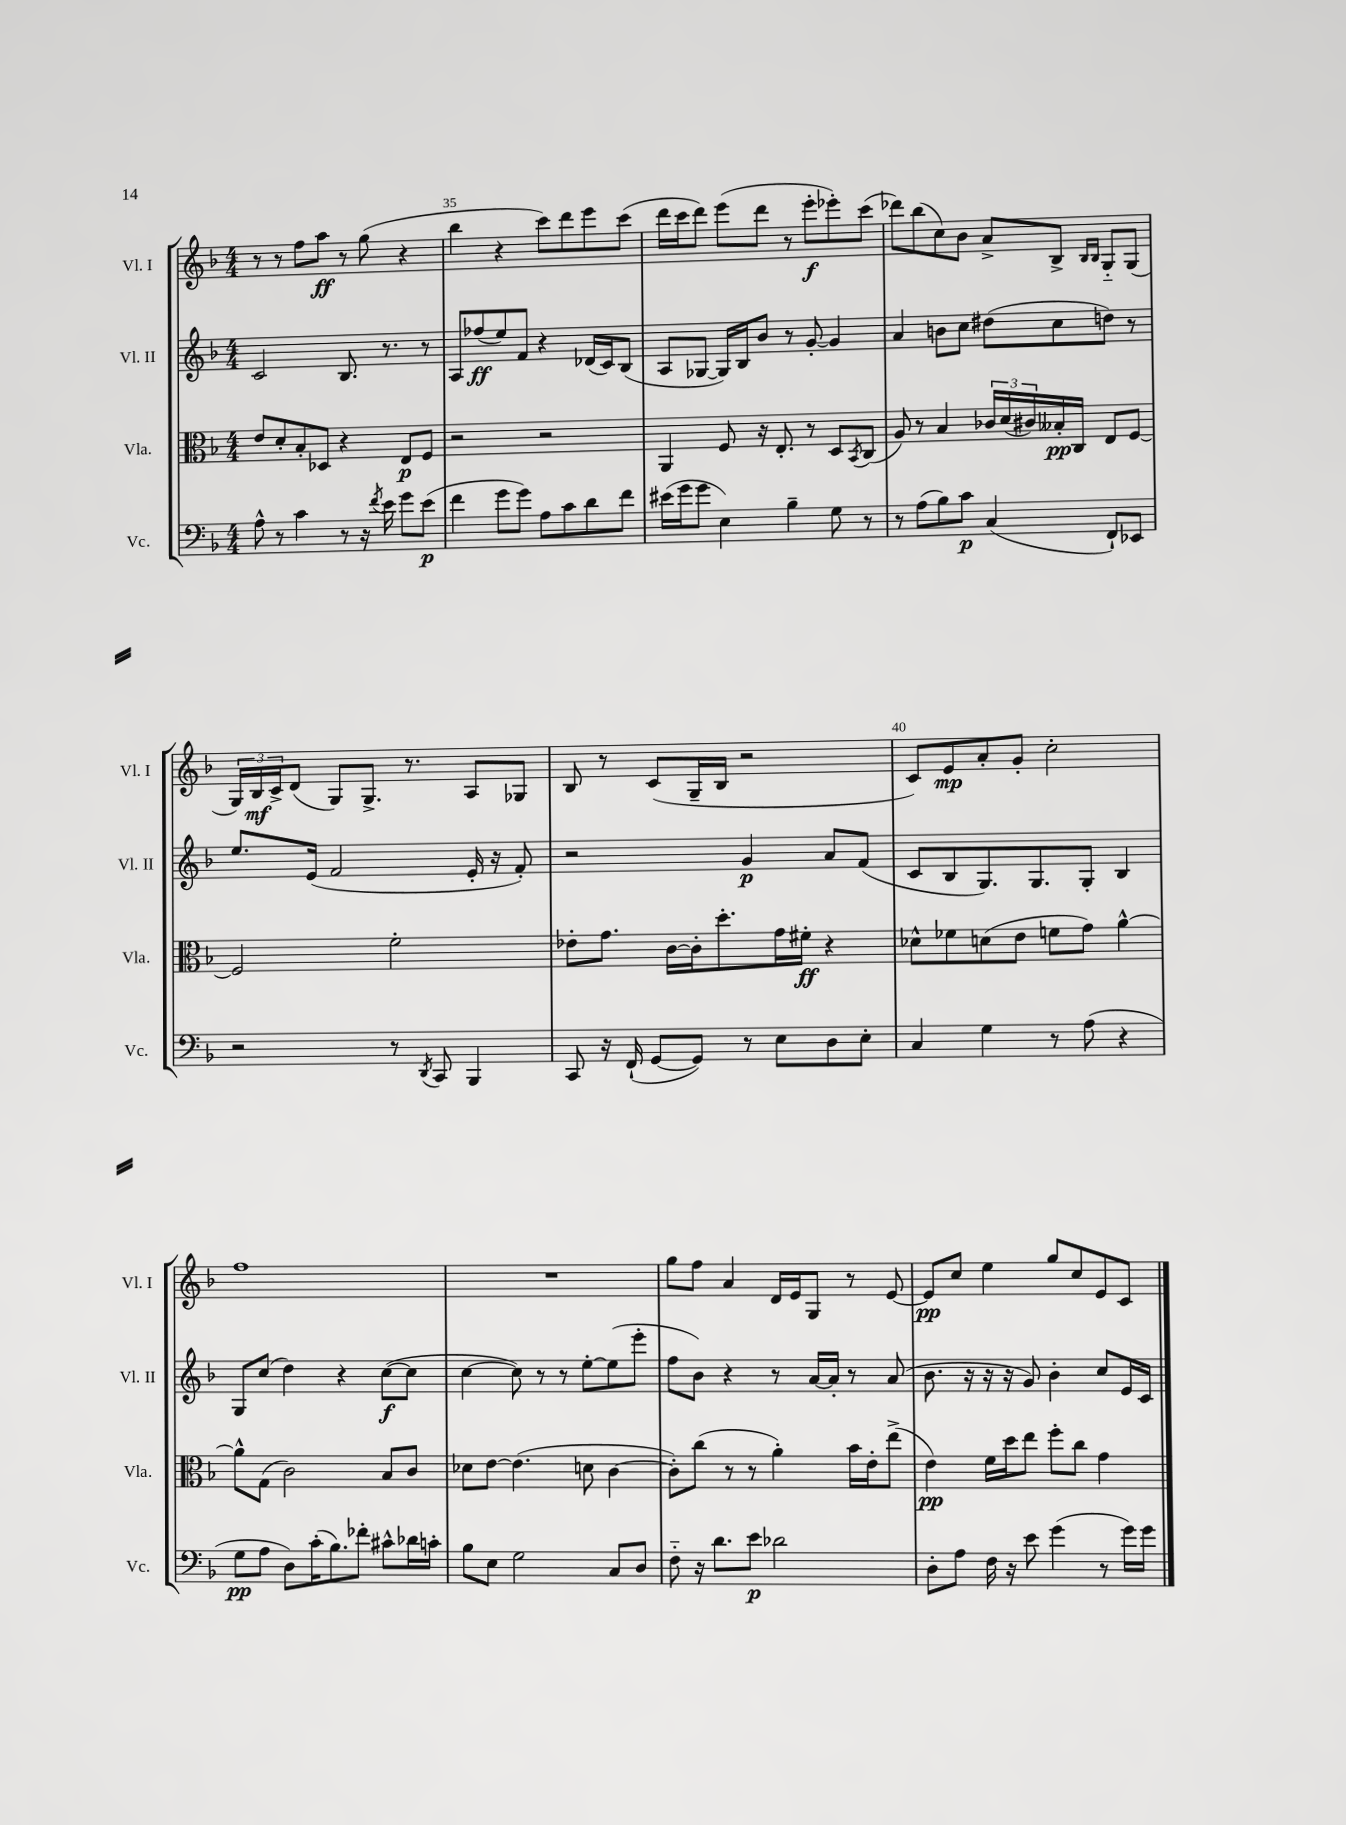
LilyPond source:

<<
\new StaffGroup <<
\new Staff = "s0" \with { instrumentName = "Vl. I" shortInstrumentName = "Vl. I" } {
    \clef treble \key f \major \numericTimeSignature \time 4/4
    r8 r8 f''8 a''8\ff r8 g''8( r4 |
    bes''4 r4 c'''8) d'''8 e'''8 c'''8( |
    d'''16 c'''16 d'''8) e'''8( d'''8 r8 e'''8-.\f ees'''8-.) c'''8( |
    des'''8) bes''8( c''8) bes'8 a'8-> bes8-> \grace { bes16 bes16 } g8-_ g8( |
    \tuplet 3/2 { g16) bes16\mf c'16-> } d'8( g8) g8.-> r8. a8 ges8 |
    bes8 r8 c'8( g16-- bes16 r2 |
    c'8) e'8\mp a'8-. g'8-. c''2-. |
    f''1 |
    R1 |
    g''8 f''8 a'4 d'16 e'16 g8 r8 e'8~ |
    e'8\pp c''8 e''4 g''8 c''8 e'8 c'8 \bar "|." |
}
\new Staff = "s1" \with { instrumentName = "Vl. II" shortInstrumentName = "Vl. II" } {
    \clef treble \key f \major \numericTimeSignature \time 4/4
    c'2 bes8. r8. r8 |
    a8 fes''8\ff( e''8) f'8 r4 des'16( c'16) bes8( |
    a8 ges8~ ges16) bes16 bes'8 r8 g'8~-. g'4 |
    a'4 b'8 c''8 dis''8( c''8 d''8) r8 |
    e''8. e'16( f'2 e'16-. r16 f'8-.) |
    r2 g'4\p a'8 f'8( |
    c'8 bes8 g8.) g8. g8-. bes4 |
    g8 c''8( d''4) r4 c''8~\f( c''8 |
    c''4~ c''8) r8 r8 e''8~-. e''8( e'''8-. |
    f''8 bes'8) r4 r8 a'16~ a'16-. r8 a'8( |
    bes'8. r16 r16 r16 g'8) bes'4-. c''8 e'16 c'16 \bar "|." |
}
\new Staff = "s2" \with { instrumentName = "Vla." shortInstrumentName = "Vla." } {
    \clef alto \key f \major \numericTimeSignature \time 4/4
    e'8 d'8-. bes8-. des8 r4 e8\p f8 |
    r2 r2 |
    a,4 f8 r16 e8.-. r8 d8 \acciaccatura { bes,8 } c8( |
    a8) r8 bes4 \tuplet 3/2 { ces'16 d'16( cis'16) } beses16-.\pp c16 e8 f8~ |
    f2 f'2-. |
    ees'8-. g'8. c'16~ c'16-. d''8.-. g'16 fis'16-.\ff r4 |
    des'8-^ fes'8 d'8( e'8 f'8 g'8) a'4~-^ |
    a'8-^ g8( c'2) bes8 c'8 |
    des'8 e'8~ e'4.( d'8 c'4~ |
    c'8-.) c''8( r8 r8 a'4-.) bes'16 e'16-. e''8->( |
    e'4\pp) f'16 d''16 e''8 f''8-. c''8 g'4 \bar "|." |
}
\new Staff = "s3" \with { instrumentName = "Vc." shortInstrumentName = "Vc." } {
    \clef bass \key f \major \numericTimeSignature \time 4/4
    a8-^ r8 c'4 r8 r16 \acciaccatura { f'8 } e'16 g'8 e'8\p( |
    f'4 g'8 g'8) a8 c'8 d'8 f'8 |
    eis'16( g'16 g'8 e4) bes4-- g8 r8 |
    r8 a8( bes8) c'8\p c4( f,8-!) ees,8 |
    r2 r8 \acciaccatura { d,8 } c,8 bes,,4 |
    c,8 r16 f,16-!( g,8~ g,8) r8 e8 d8 e8-. |
    c4 g4 r8 a8( r4 |
    g8\pp a8 d8) c'16-.( bes8.) fes'8-. cis'8-^ des'16 c'16-. |
    bes8 e8 g2 c8 d8 |
    f8-_ r16 d'8. e'8\p des'2 |
    d8-. a8 f16 r16 e'8 g'4( r8 g'16) g'16 \bar "|." |
}
>>
>>
\layout { \context { \Score currentBarNumber = #34 \override BarNumber.break-visibility = ##(#f #t #t) barNumberVisibility = #(every-nth-bar-number-visible 5) } }
